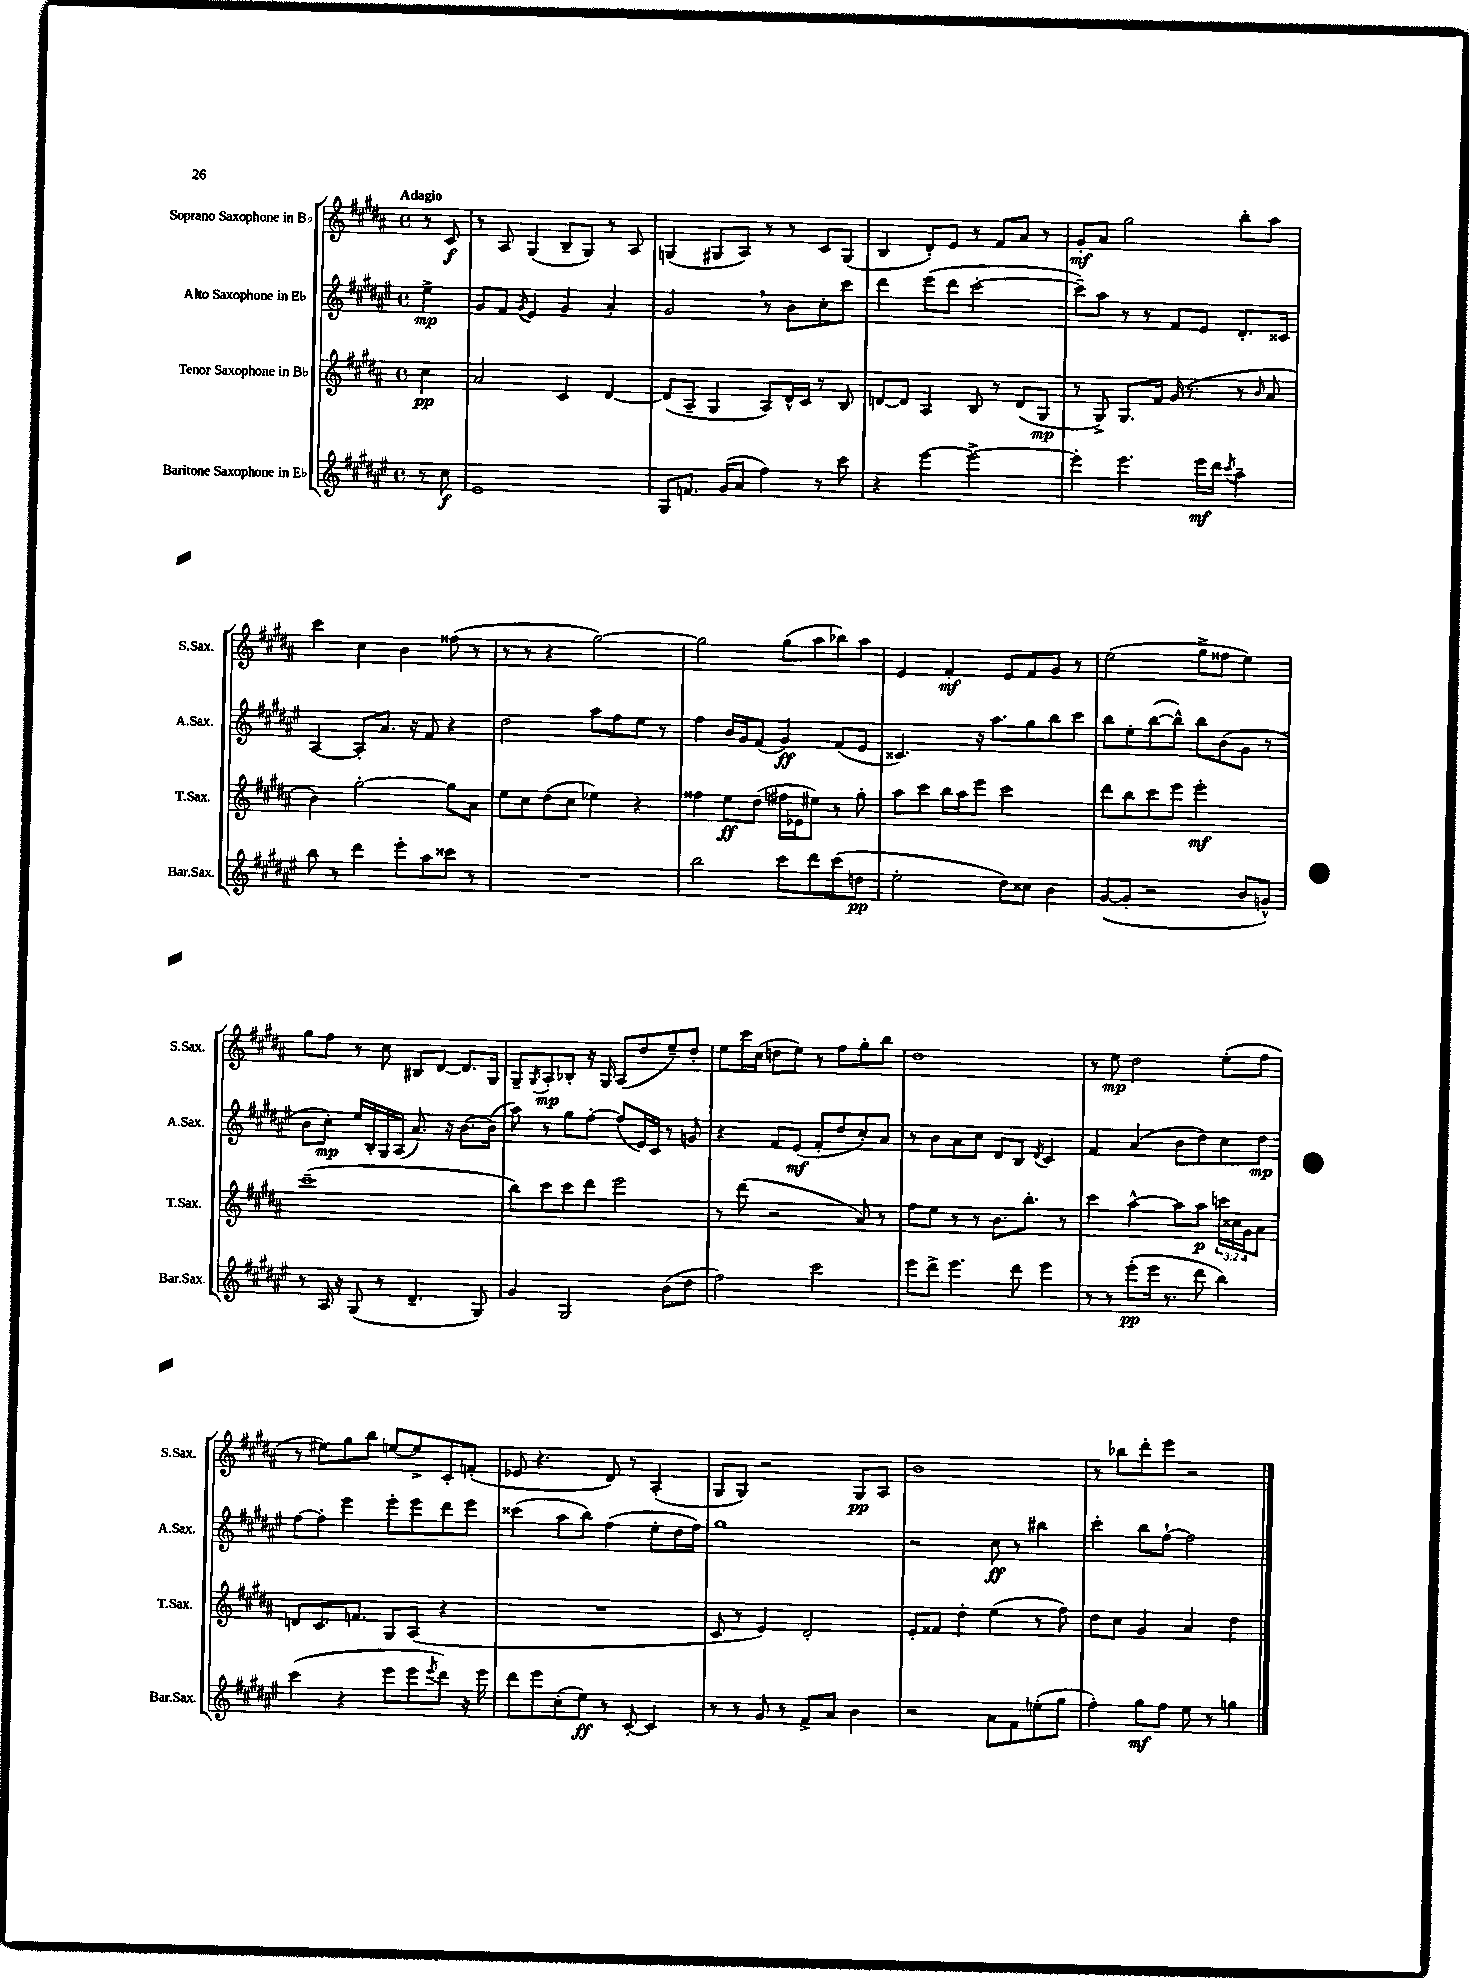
<<
\new StaffGroup <<
\new Staff = "s0" \with { instrumentName = "Soprano Saxophone in Bb" shortInstrumentName = "S.Sax." } {
    \clef treble \key b \major \defaultTimeSignature \time 4/4 \partial 4 \tempo "Adagio"
    r8 cis'8\f |
    r8 ais8 gis4( b8-- gis8) r8 ais8 |
    g4( gis8 ais8) r8 r8 cis'8 gis8( |
    b4 dis'8-.) e'8 r8 fis'8 ais'8 r8 |
    gis'8-.\mf ais'8 gis''2 b''8-. ais''8 |
    cis'''4 cis''4 b'4 fisis''8( r8 |
    r8 r8 r4 gis''2~) |
    gis''2 gis''8( ais''8 bes''8) ais''8 |
    e'4 fis'4-.\mf e'8 fis'8 gis'8 r8 |
    e''2( gis''8-> fisis''8 e''4) |
    gis''8 fis''8 r8 cis''8 bis8 dis'8~ dis'8. gis16 |
    gis8-- \acciaccatura { gis8 } ais8-.\mp bes8-. r16 gis16 ais8( dis''8 e''8--) dis''8-. |
    e''8 cis'''16 cis''16( d''8 e''8) r8 fis''8 gis''8-. b''8 |
    dis''1 |
    r8 e''8\mp dis''2 e''8-.( fis''8 |
    r8 eis''8) gis''8 b''8 e''8~ e''8-> cis'8-. f'8-.( |
    ees'8 r4. dis'8) r8 ais4-.( |
    gis8 gis8) r2 gis8\pp ais8 |
    b'1 |
    r8 bes''8 dis'''8-. e'''8 r2 \bar "|." |
}
\new Staff = "s1" \with { instrumentName = "Alto Saxophone in Eb" shortInstrumentName = "A.Sax." } {
    \clef treble \key fis \major \defaultTimeSignature \time 4/4 \partial 4
    eis''4->\mp |
    gis'8 fis'8 \acciaccatura { gis'8 } eis'4 gis'4 ais'4-. |
    gis'2 \breathe r8 b'8 cis''8-. cis'''8 |
    dis'''4 eis'''8( dis'''8 cis'''2~-. |
    cis'''8--) ais''8 r8 r8 fis'8 eis'8 dis'8.-. cisis'16 |
    ais4~ ais8-. ais'8. r16 fis'8 r4 |
    dis''2 ais''8 fis''8 eis''8 r8 |
    fis''4 b'16 gis'16 fis'8( gis'4\ff) fis'8( eis'8 |
    cisis'4.) r16 ais''8. gis''8 b''8 cis'''8 |
    b''8 eis''8-. b''8~( b''8-^) b''8 b'8( gis'8 r8 |
    b'8 cis''8-.\mp) eis''16 b16-. gis16 ais16( ais'8.) r16 b'8.~ b'16( |
    ais''8) r8 gis''8 fis''8~-. fis''8( eis'16) cis'16 r8 g'8 |
    r4 fis'8 eis'8\mf( fis'8-. dis''8 cis''8-.) ais'8 |
    r8 b'8 ais'8 cis''8 dis'8 b8 \acciaccatura { dis'8 } cis'4 |
    fis'4 ais'4( b'8 dis''8) cis''8 dis''8\mp |
    fis''8~ fis''8-. eis'''4 eis'''8-. eis'''8 dis'''8 eis'''8 |
    cisis'''4( ais''8 b''8) fis''4( eis''8-. dis''16 fis''16) |
    gis''1 |
    r2 cis''8\ff r8 bis''4 |
    cis'''4-. b''8 fis''8~-! fis''2 \bar "|." |
}
\new Staff = "s2" \with { instrumentName = "Tenor Saxophone in Bb" shortInstrumentName = "T.Sax." } {
    \clef treble \key b \major \defaultTimeSignature \time 4/4 \override Staff.TupletNumber.text = #tuplet-number::calc-fraction-text \partial 4
    cis''4\pp |
    ais'2 cis'4 dis'4~ |
    dis'8( ais8-- gis4 ais8) dis'16-^ cis'16 r8 b8 |
    d'8~ d'8 ais4 b8 r8 d'8( gis8\mp |
    r8 gis8->) gis8. fis'16 gis'16( r8. r8 \grace { b'16 } ais'8 |
    b'4) gis''2~-. gis''8 ais'8 |
    e''8 cis''8 dis''8( cis''8 ees''4) r4 |
    fisis''4 e''8\ff dis''8( fis''16 ees'16 eis''8) r8 gis''8-. |
    ais''8 cis'''8 b''16 ais''16 e'''8 cis'''2 |
    dis'''8 b''8 cis'''8 e'''8 e'''2-.\mf |
    cis'''1--( |
    b''8) cis'''8 cis'''8 dis'''8 e'''2 |
    r8 dis'''8( r2 ais'8) r8 |
    fis''8 e''8 r8 r8 b'8. b''8.-. r8 |
    cis'''4 ais''4~-^ ais''8 ais''8\p \tuplet 3/2 { c'''16 cisis''16 gis'16 } ais'8 |
    d'8 cis'8. f'8. gis8 ais8( r4 |
    R1 |
    cis'8 r8 e'4) dis'2-. |
    e'8-. fisis'8 dis''4-. e''4( r8 fis''8) |
    dis''8 cis''8 gis'4 ais'4 dis''4 \bar "|." |
}
\new Staff = "s3" \with { instrumentName = "Baritone Saxophone in Eb" shortInstrumentName = "Bar.Sax." } {
    \clef treble \key fis \major \defaultTimeSignature \time 4/4 \partial 4
    r8 cis''8\f |
    eis'1 |
    gis8 f'8. gis'16( ais'8 fis''4) r8 cis'''8 |
    r4 eis'''4~ eis'''2~-> |
    eis'''4-. eis'''4. eis'''16\mf dis'''16 \acciaccatura { cis'''8 } ais''4-- |
    b''8 r8 dis'''4 eis'''8-. ais''8 cisis'''8 r8 |
    R1 |
    b''2 cis'''8 dis'''8 cis'''8( d''8\pp |
    eis''2-. dis''8) cisis''8 b'4 |
    gis'8~( gis'8-. r2 b'8 g'8-^) |
    r8 ais16 r16 gis8( r8 dis'4.-- gis8) |
    gis'4 gis2 b'8( dis''8 |
    fis''2) cis'''2 |
    eis'''8 dis'''8-> eis'''4. dis'''8 eis'''4 |
    r8 r8 eis'''8-.\pp( eis'''16 r8. dis'''8 b''4) |
    cis'''4( r4 eis'''8 eis'''8 \acciaccatura { eis'''8 } dis'''8) r16 eis'''16 |
    dis'''8 eis'''8 cis''8-.( eis''8\ff) r8 cis'8~-. cis'4 |
    r8 r8 gis'8 r8 fis'8-> ais'8 b'4 |
    r2 ais'8 fis'8 e''8-.( gis''8 |
    fis''4-.) gis''8\mf fis''8 eis''8 r8 g''4 \bar "|." |
}
>>
>>
\layout { \context { \Score \remove "Bar_number_engraver" } }
